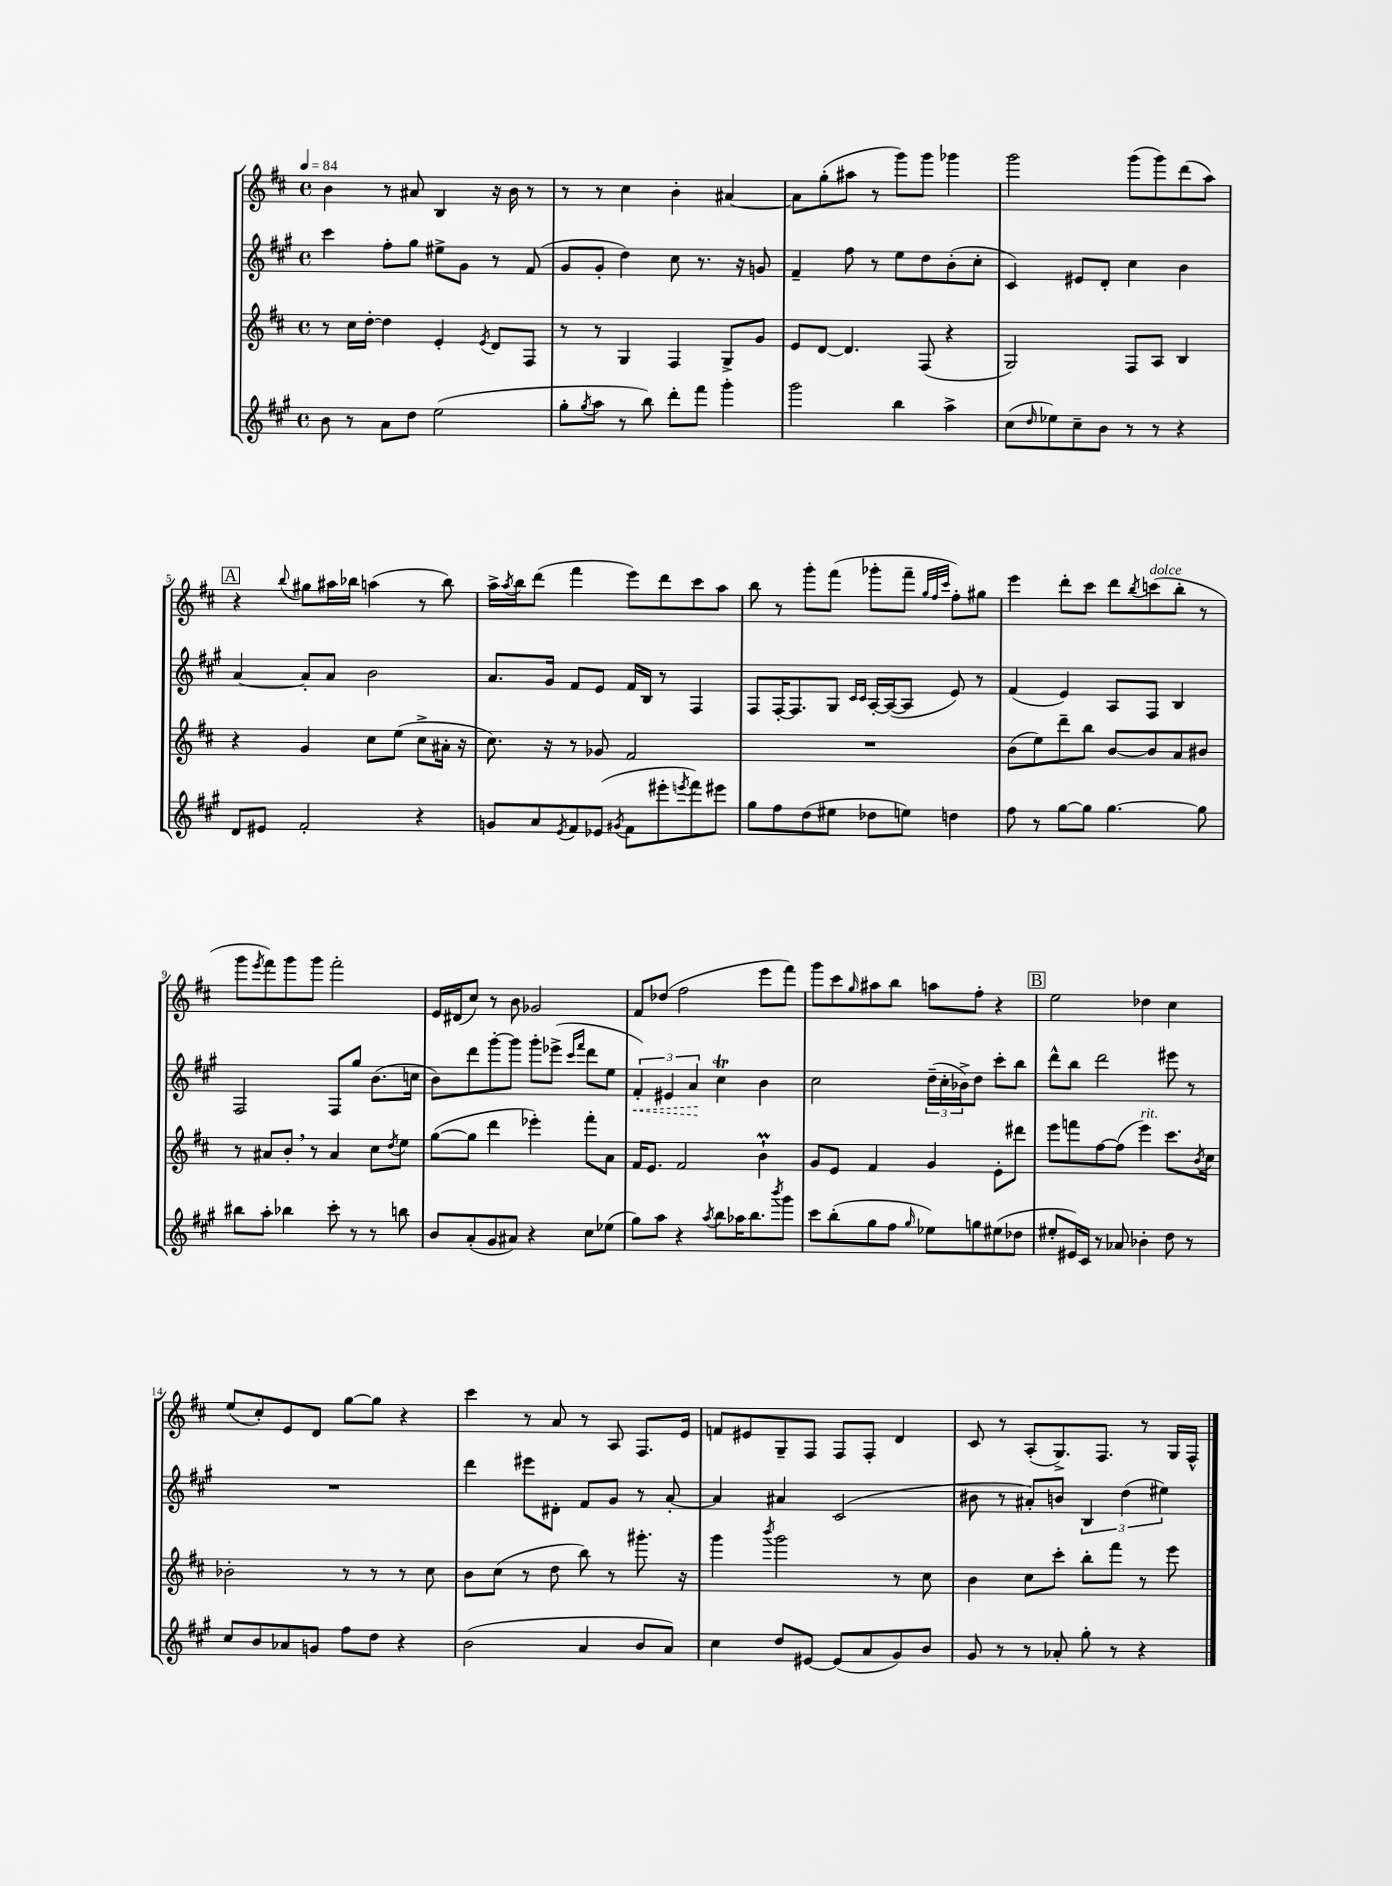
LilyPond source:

<<
\new StaffGroup <<
\new Staff = "s0" {
    \clef treble \key d \major \defaultTimeSignature \time 4/4 \tempo 4 = 84
    b'4 r8 ais'8 b4 r16 b'16 r8 |
    r8 r8 cis''4 b'4-. ais'4~ |
    ais'8 g''8-.( ais''8 r8 g'''8) g'''8 ges'''4 |
    g'''2 g'''8( g'''8) d'''8( a''8) |
    \mark \markup { \box "A" } r4 \appoggiatura { b''8 } gis''8 ais''16 bes''16 a''4( r8 bes''8) |
    a''16-> \acciaccatura { a''8 } b''16 d'''8( fis'''4 e'''8) d'''8 cis'''8 a''8 |
    b''8 r8 g'''8-. fis'''8( ges'''8-. fis'''8-- \grace { g''32 fis''32 cis'''32 } fis''8-.) gis''8 |
    e'''4 d'''8-. cis'''8 d'''8 \acciaccatura { b''8 } c'''8^\markup { \italic "dolce" }( b''8-. r8 |
    g'''8 \acciaccatura { e'''8 } fis'''8) g'''8 g'''8 fis'''2-. |
    e'16 dis'16( cis''8) r8 b'8 ges'2 |
    fis'8 des''8( fis''2 e'''8 fis'''8) |
    g'''8 cis'''8 \grace { g''16 } ais''8 b''8 a''8 fis''8-. r4 |
    \mark \markup { \box "B" } e''2 des''4 cis''4 |
    e''8( cis''8-.) e'8 d'8 g''8~ g''8 r4 |
    cis'''4 r8 a'8 r8 a8 fis8. e'16 |
    f'8 eis'8 g8-- fis8 fis8 fis8-. d'4 |
    cis'8 r8 a8-.( g8.->) fis8. r8 g16 fis16-^ \bar "|." |
}
\new Staff = "s1" {
    \clef treble \key a \major \defaultTimeSignature \time 4/4
    cis'''4 fis''8-. gis''8 eis''8-> gis'8 r8 fis'8( |
    gis'8 gis'8-. d''4) cis''8 r8. r16 g'8 |
    fis'4-- fis''8 r8 e''8 d''8 b'8-.( cis''8-. |
    cis'4) eis'8 d'8-. cis''4 b'4 |
    \mark \markup { \box "A" } a'4~ a'8-. a'8 b'2 |
    a'8. gis'16 fis'8 e'8 fis'16 b16 r8 fis4 |
    fis8 fis16~-. fis8. gis8 \grace { cis'16 cis'16 } a16~-. a16~( a8 e'8) r8 |
    fis'4( e'4) a8 fis8 b4 |
    fis2 fis8 gis''8 b'8.( c''16 |
    b'8) d'''8 gis'''8~-. gis'''8 gis'''8-. ees'''8->( \grace { cis'''16 fis'''16 } d'''8 e''8 |
    \tuplet 3/2 { \once \override Hairpin.style = #'dashed-line fis'4-.\<) eis'4 a'4\! } cis''4\trill b'4 |
    cis''2 \tuplet 3/2 { d''16--( cis''16-. bes'16->) } d''8 cis'''8-. b''8 |
    \mark \markup { \box "B" } d'''8-^ b''8 d'''2 eis'''8 r8 |
    R1 |
    d'''4 eis'''8 dis'8-. fis'8 gis'8 r8 a'8~-. |
    a'4 ais'4 cis'2( |
    bis'8 r8 ais'8-.) b'8 \tuplet 3/2 { b4 d''4( eis''4) } \bar "|." |
}
\new Staff = "s2" {
    \clef treble \key d \major \defaultTimeSignature \time 4/4
    r8 cis''16 d''16~-. d''4 e'4-. \acciaccatura { e'8 } d'8 fis8 |
    r8 r8 g4 fis4 g8-> g'8 |
    e'8 d'8~ d'4. fis8( r4 |
    g2) fis8 a8 b4 |
    \mark \markup { \box "A" } r4 g'4 cis''8 e''8( cis''8-> ais'16-. r16 |
    cis''8.) r16 r8 ges'8 fis'2 |
    R1 |
    b'8( e''8) d'''8-- b''8 b'8~ b'8 a'8 bis'8 |
    r8 ais'8 b'8-. \breathe r8 ais'4 cis''8 \acciaccatura { d''8 } e''8 |
    g''8~( g''8 d'''4 ees'''4-.) fis'''8-. a'8 |
    fis'16 e'8. fis'2 b'4-!\prall |
    g'8 e'8 fis'4 g'4 e'8-. dis'''8 |
    \mark \markup { \box "B" } e'''8 f'''8 fis''8~ fis''8( e'''4^\markup { \italic "rit." }) cis'''8. \acciaccatura { b'8 } cis''16 |
    bes'2-. r8 r8 r8 cis''8 |
    b'8 cis''8( r8 d''8 b''8) r8 gis'''8.-. r16 |
    g'''4 \acciaccatura { b'''8 } g'''2 r8 cis''8 |
    b'4 cis''8 cis'''8-. b''8-. fis'''8 r8 e'''8 \bar "|." |
}
\new Staff = "s3" {
    \clef treble \key a \major \defaultTimeSignature \time 4/4
    b'8 r8 a'8 d''8 e''2( |
    gis''8-. \acciaccatura { gis''8 } a''8 r8 b''8) d'''8-. fis'''8 gis'''4-. |
    gis'''2 b''4 a''4-> |
    cis''8( \grace { d''16 } ees''8) cis''8-- b'8 r8 r8 r4 |
    \mark \markup { \box "A" } d'8 eis'8 fis'2-. r4 |
    g'8 a'8 \acciaccatura { e'8 } fis'8 ees'8( \acciaccatura { gis'8 } fis'8 eis'''8-. \acciaccatura { e'''8 } fis'''8) eis'''8 |
    gis''8 fis''8 d''8( eis''8 des''8 e''8) d''4 |
    fis''8 r8 gis''8~ gis''8 gis''4.~ gis''8 |
    bis''8 a''8-. bes''4 cis'''8-. r8 r8 b''8 |
    b'8 a'8-.( gis'8 ais'8) r4 cis''8 ees''8( |
    gis''8) a''8 r4 \acciaccatura { a''8 } b''8 aes''16 b''8. \acciaccatura { b'''8 } gis'''8 |
    cis'''8 b''8-.( gis''8 fis''8 \grace { gis''16 } ees''8) g''8 eis''8( des''8 |
    \mark \markup { \box "B" } eis''8-. eis'16) cis'16 r8 aes'8 bes'4-. d''8 r8 |
    cis''8 b'8 aes'8 g'8 fis''8 d''8 r4 |
    b'2( a'4 b'8 a'8) |
    cis''4 d''8 eis'8~ eis'8( a'8 gis'8) b'8 |
    gis'8 r8 r8 aes'8-. gis''8-. r8 r4 \bar "|." |
}
>>
>>
